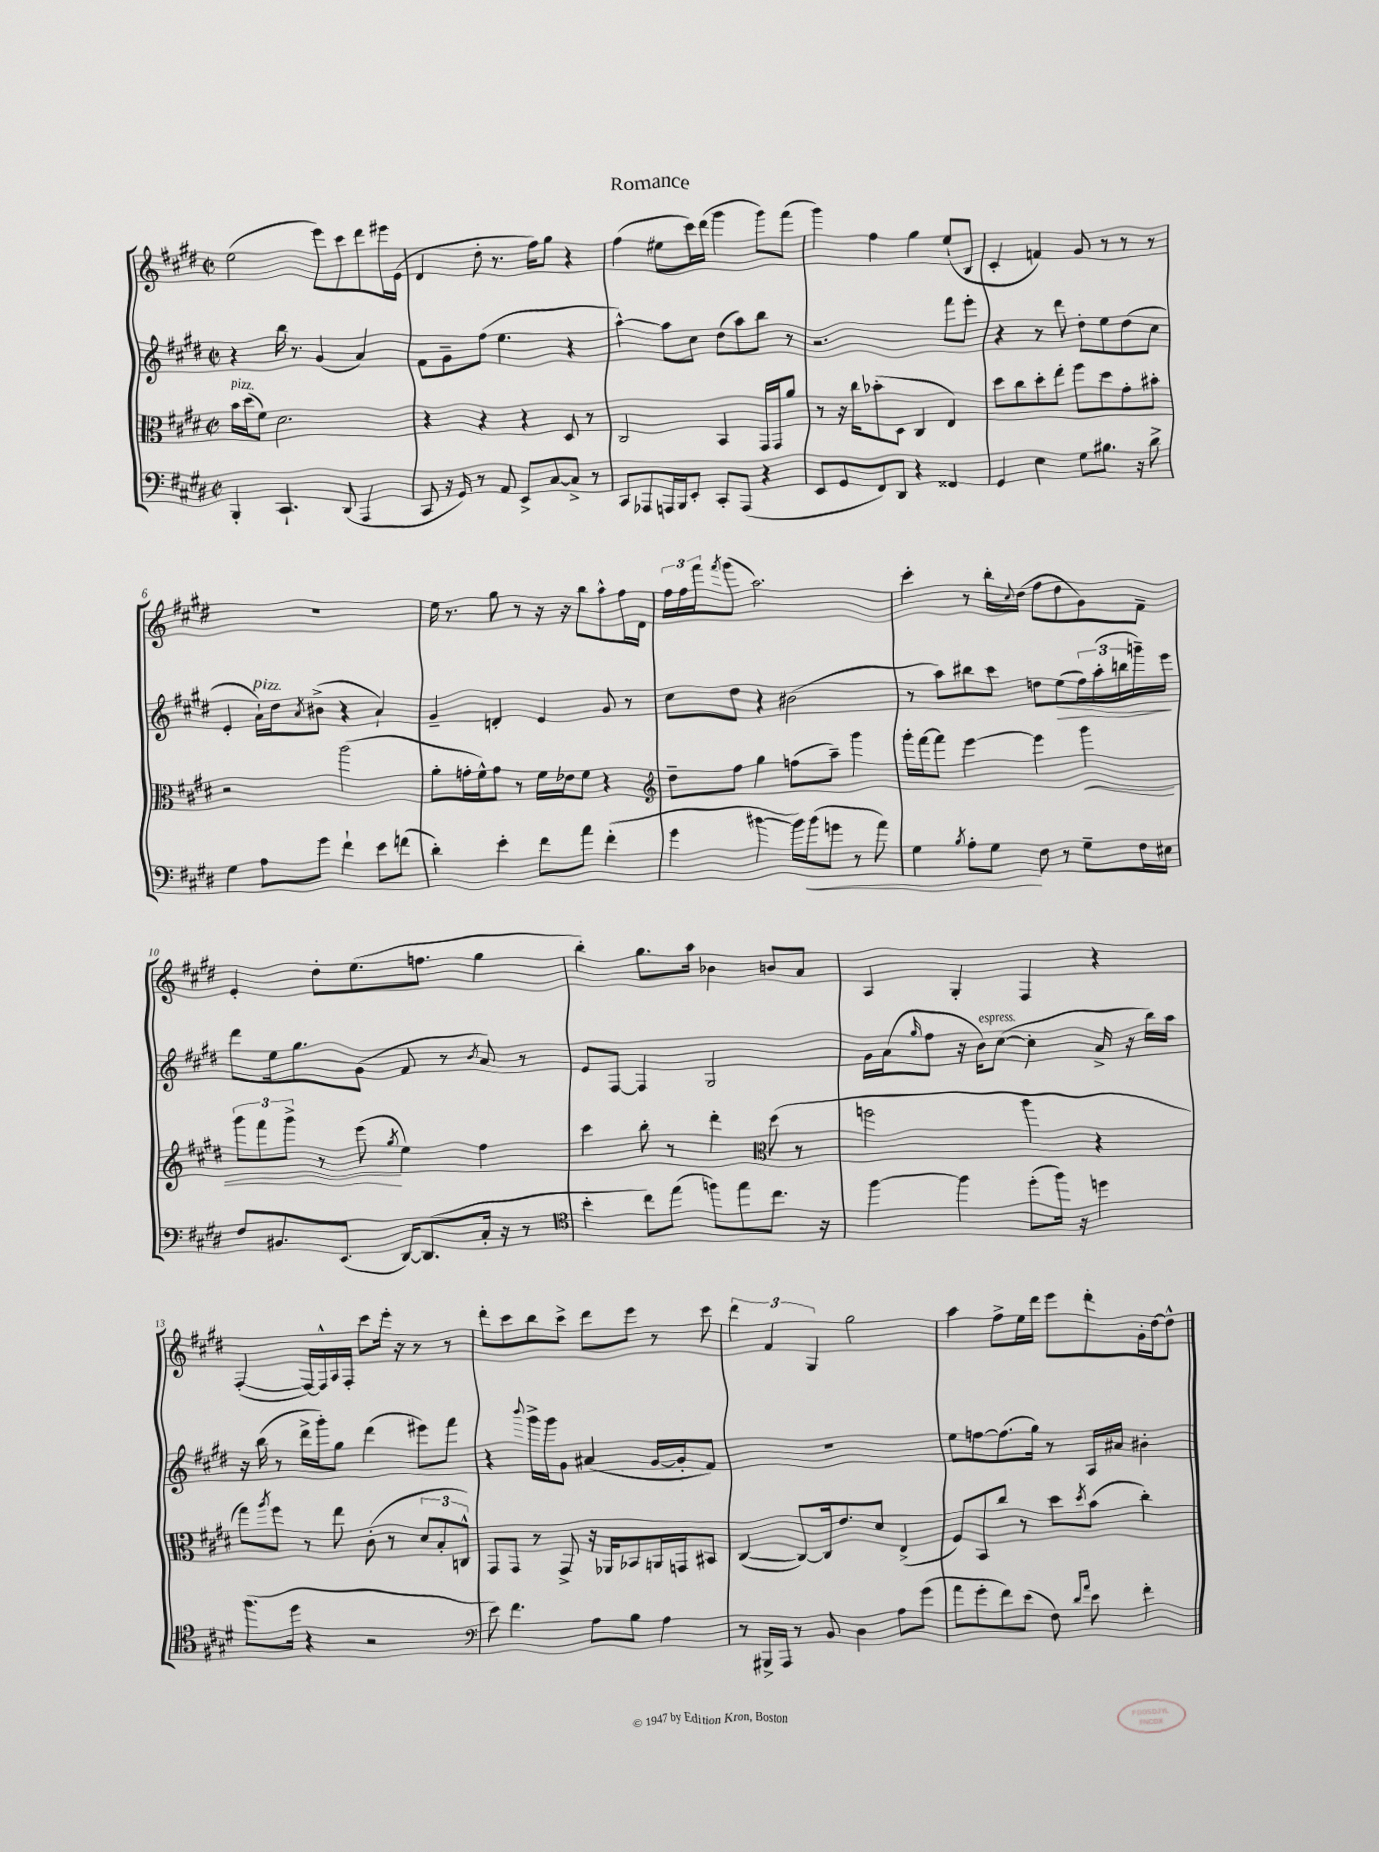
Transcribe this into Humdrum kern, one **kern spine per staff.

**kern	**kern	**kern	**kern
*staff4	*staff3	*staff2	*staff1
*clefF4	*clefC3	*clefG2	*clefG2
*k[f#c#g#d#]	*k[f#c#g#d#]	*k[f#c#g#d#]	*k[f#c#g#d#]
*M2/2	*M2/2	*M2/2	*M2/2
*met(c|)	*met(c|)	*met(c|)	*met(c|)
4BBB'/	16b\LL	4r	(2ee\
.	(16dd#\J	.	.
.	8f#\J)	.	.
4.CC#`/	2.d#\	16bb\	.
.	.	8.r	.
.	.	(4g#/	8eee\L)
(8DD#/	.	.	8ccc#\
4AAA/	.	4a/)	8ddd#\
.	.	.	16eee#\L
.	.	.	(16e\JJ
=	=	=	=
8CC#/	4r	8f#\L	4d#/
16r	.	8g#~\	.
16GG#/)	.	.	.
8r	4r	(8ff#\J	8dd#'\
8AA/	.	4.ee\	8.r
8EE^/L	4r	.	.
.	.	.	16ff#\LK)
[8C#/	.	.	8gg#\J
8C#^/]J	8D#/	4r	4r
8r	8r	.	.
=	=	=	=
8CC#/L	2C#/	[4aa^^\)	(4ff#\
8AAA-/	.	.	.
16AAA/L	.	8aa\]L	8ee#\L
16BBB/J	.	.	.
8EE'/J	.	8cc#\J	16ccc#\L)
.	.	.	(16ddd#\JJ
8CC#'/L	4BB/	(8dd#\L	4ggg#\
(8AAA/J	.	8aa\)	.
4r	16GG#/LL	8bb\J	8ggg#\L)
.	16GG#/J	.	.
.	8a/J	8r	(8fff#\J
=	=	=	=
8EE/L	8r	2.r	4ggg#\)
8GG#/	16r	.	.
.	16cc#\LK	.	.
8FF#/)	(8b-'\	.	4ff#\
8DD#/J	8D#\J	.	.
4r	4C#/	.	4gg#\
4FF##/	4E/)	8fff#\L	(8ee`/L
.	.	8eee'\J	8B/J
=	=	=	=
4GG#/	8dd#\L	4r	4c#'/
.	8cc#\	.	.
4E\	8dd#'\	8r	4f/)
.	8ee'\J	8ddd#\	.
8G#\L	8ff#\L	8dd#'\L	8g#/
8.B#\J	8dd#\	8ee\	8r
.	8g#'\	(8dd#\	8r
16r	.	.	.
8d#^\	8b#'\J	8cc#\J	8r
=	=	=	=
4G#\	2r	4e'/	1r
8A\L	.	16a`\LL)	.
.	.	16dd#\J	.
.	.	8qa/	.
8g#\J	.	(8b#^\J	.
4f#`\	(2aa\	4r	.
8e\L	.	4a`/)	.
(8f\J	.	.	.
=	=	=	=
4d#'\)	8a'\L	4g#~/	16ee\
.	.	.	8.r
.	16g'\L	.	.
.	16f#^^\J)	.	.
4e'\	8g\J	4d'/	8gg#\
.	8r	.	8r
8f#\L	16f#\LL	4e/	16r
.	16e-\J	.	16r
8a\J	8f#\J	.	8bb\L
(4f#'\	4r	8g#/	8aa^^\
.	.	8r	16ff#\L
.	.	.	16d#\JJ
=	=	=	=
*	*clefG2	*	*
4g#\	8dd#~\L	8cc#\L	24ff#\LL
.	.	.	24ff#\
.	.	.	24fff#\J
.	.	.	8qfff#/
.	8ff#\J	8dd#\J	(8ggg#\J
[4b#\	4gg#\	4r	2.aa\)
16b#\]LL)	(8ff\L	(2b#\	.
(16b#\J	.	.	.
8g\J	8aa~\J)	.	.
8r	4ggg#\	.	.
8a\)	.	.	.
=	=	=	=
4G#\	16ggg#'\LL	8r	4ccc#'\
.	[16fff#\J	.	.
.	8fff#\]J	8aa\L)	.
8qB/	.	.	.
8A'\L	[4eee\	8bb#\	8r
8G#\J	.	8ccc#\J	16bb'\LL
.	.	.	8qqcc#/
.	.	.	(16dd#\JJ
8F#\	4eee\]	8dd\L	8ff#\L
8r	.	(8ee\	8dd#\
8G#~\L	4ggg#\	24ff#\L)	8g#\)
.	.	(24aa'\	.
.	.	24bb\	.
16F#\L	.	16ggg~\)	8f#~\J
16E#\JJ	.	16eee\JJ	.
=	=	=	=
8F#/L	12ggg#\L	8ddd#\L	4e'/
.	12fff#\	.	.
8.BB#/	.	16ee\k	.
.	12ggg#^\J	.	.
.	.	8.gg#\	.
.	8r	.	8dd#'\L
(8.EE/J	.	.	.
.	(8eee\	(8g#\J	(8.ee\
.	8qgg#/	.	.
[16DD#/LK)	4ee\)	8f#/	.
(8.DD#/]	.	.	8.ff\J
.	.	8r	.
.	.	8qb/	.
16C#'/Jk	4ff#\	8a/)	4gg#\
16r	.	.	.
8r	.	8r	.
=	=	=	=
*clefC4	*	*	*
4b'\	4ccc#\	8e/L	4bb'\)
.	.	[8F#/J	.
8cc#\L)	8bb'\	4F#/]	8.gg#\L
(8ee\J	8r	.	.
.	.	.	16aa\Jk
8ff\L)	4ddd#'\	2G#/	4b-\
8ee\	.	.	.
*	*clefC3	*	*
8.cc#\J	(8dd#\	.	8b/L
.	8r	.	8a/J
16r	.	.	.
=	=	=	=
[4ff#\	2ff\	16g#\LL	4A/
.	.	(16a\J	.
.	.	16qqgg#/	.
.	.	8ff#\J	.
4ff#\]	.	16r	4G#'/
.	.	16b\LK)	.
.	.	([8cc#\J	.
(8dd#'\L	4aa\	4cc#'\]	4F#/
16ff#\Jk)	.	.	.
16r	.	.	.
4dd\	4r	16a^/	4r
.	.	16r	.
.	.	16bb\LL)	.
.	.	16aa\JJ	.
=	=	=	=
(8.ff#\L	8gg#\L)	16r	([4F#'/
.	.	(16bb\	.
.	8qaa/	.	.
.	8ff#\J	8r	.
16dd#\Jk	.	.	.
4r	8r	16ddd#^\LL	16F#/_LL)
.	.	16ggg#'\J)	16F#^^/]
.	8ee\	8gg#\J	16A/
.	.	.	16F#'/JJ
2r	(8c#'\	(4ddd#\	8ccc#\L
.	8r	.	16eee'\Jk
.	.	.	16r
.	12d#/L	8eee#\L)	8r
.	12B'/	.	.
.	.	8fff#\J	8r
.	12C^^/J)	.	.
=	=	=	=
*clefF4	*	*	*
8e\)	8GG#/L	4r	8ddd#'\L
4.f#\	8GG#/J	.	8ccc#\
.	.	8qqbbb/	.
.	8r	16ggg#^\LL	8bb\
.	.	16ggg#\J	.
.	8GG#^/	8g#\J	8ccc#^\J
8A\L	16r	(4a#/	8ddd#\L
.	16AA-/LK	.	.
8B\J	8BB-/	.	8eee\J
4A\	16AA/L	[16g#/LL	8r
.	16GG/J	16g#'/]J	.
.	8BB#/J	8f#/J)	8ccc#\
=	=	=	=
8r	([4C#/	1r	6ddd#\
16BBB#^/LL	.	.	.
.	.	.	6f#/
16AAA/JJ	.	.	.
8r	8C#/_L)	.	.
.	.	.	6G#/
8BB/	16C#/]k	.	.
.	8.e/	.	.
4D#\	.	.	2gg#\
.	8d#/J	.	.
8A\L	(4E^/	.	.
(8g#\J	.	.	.
=	=	=	=
8a\L	8F#/L)	8ee\L	4aa\
8g#'\	8BB/	[8ff\	.
8f#\)	8cc#/J	(8.ff\]	8ff#^\L
(8e\J	8r	.	16ee\L
.	.	16gg#\Jk)	16ddd#\JJ
8F#\)	8dd#\L	8r	8eee\L
16qqd#/LL	.	.	.
16qqa/JJ	8qdd#/	.	.
8e\	(8b\J	16A/LL	8ddd#'\
.	.	16a#/JJ	.
4f#'\	4cc#'\)	4b#'\	16g#'\L
.	.	.	[16dd#\J
.	.	.	8dd#^^\]J
==	==	==	==
*-	*-	*-	*-
